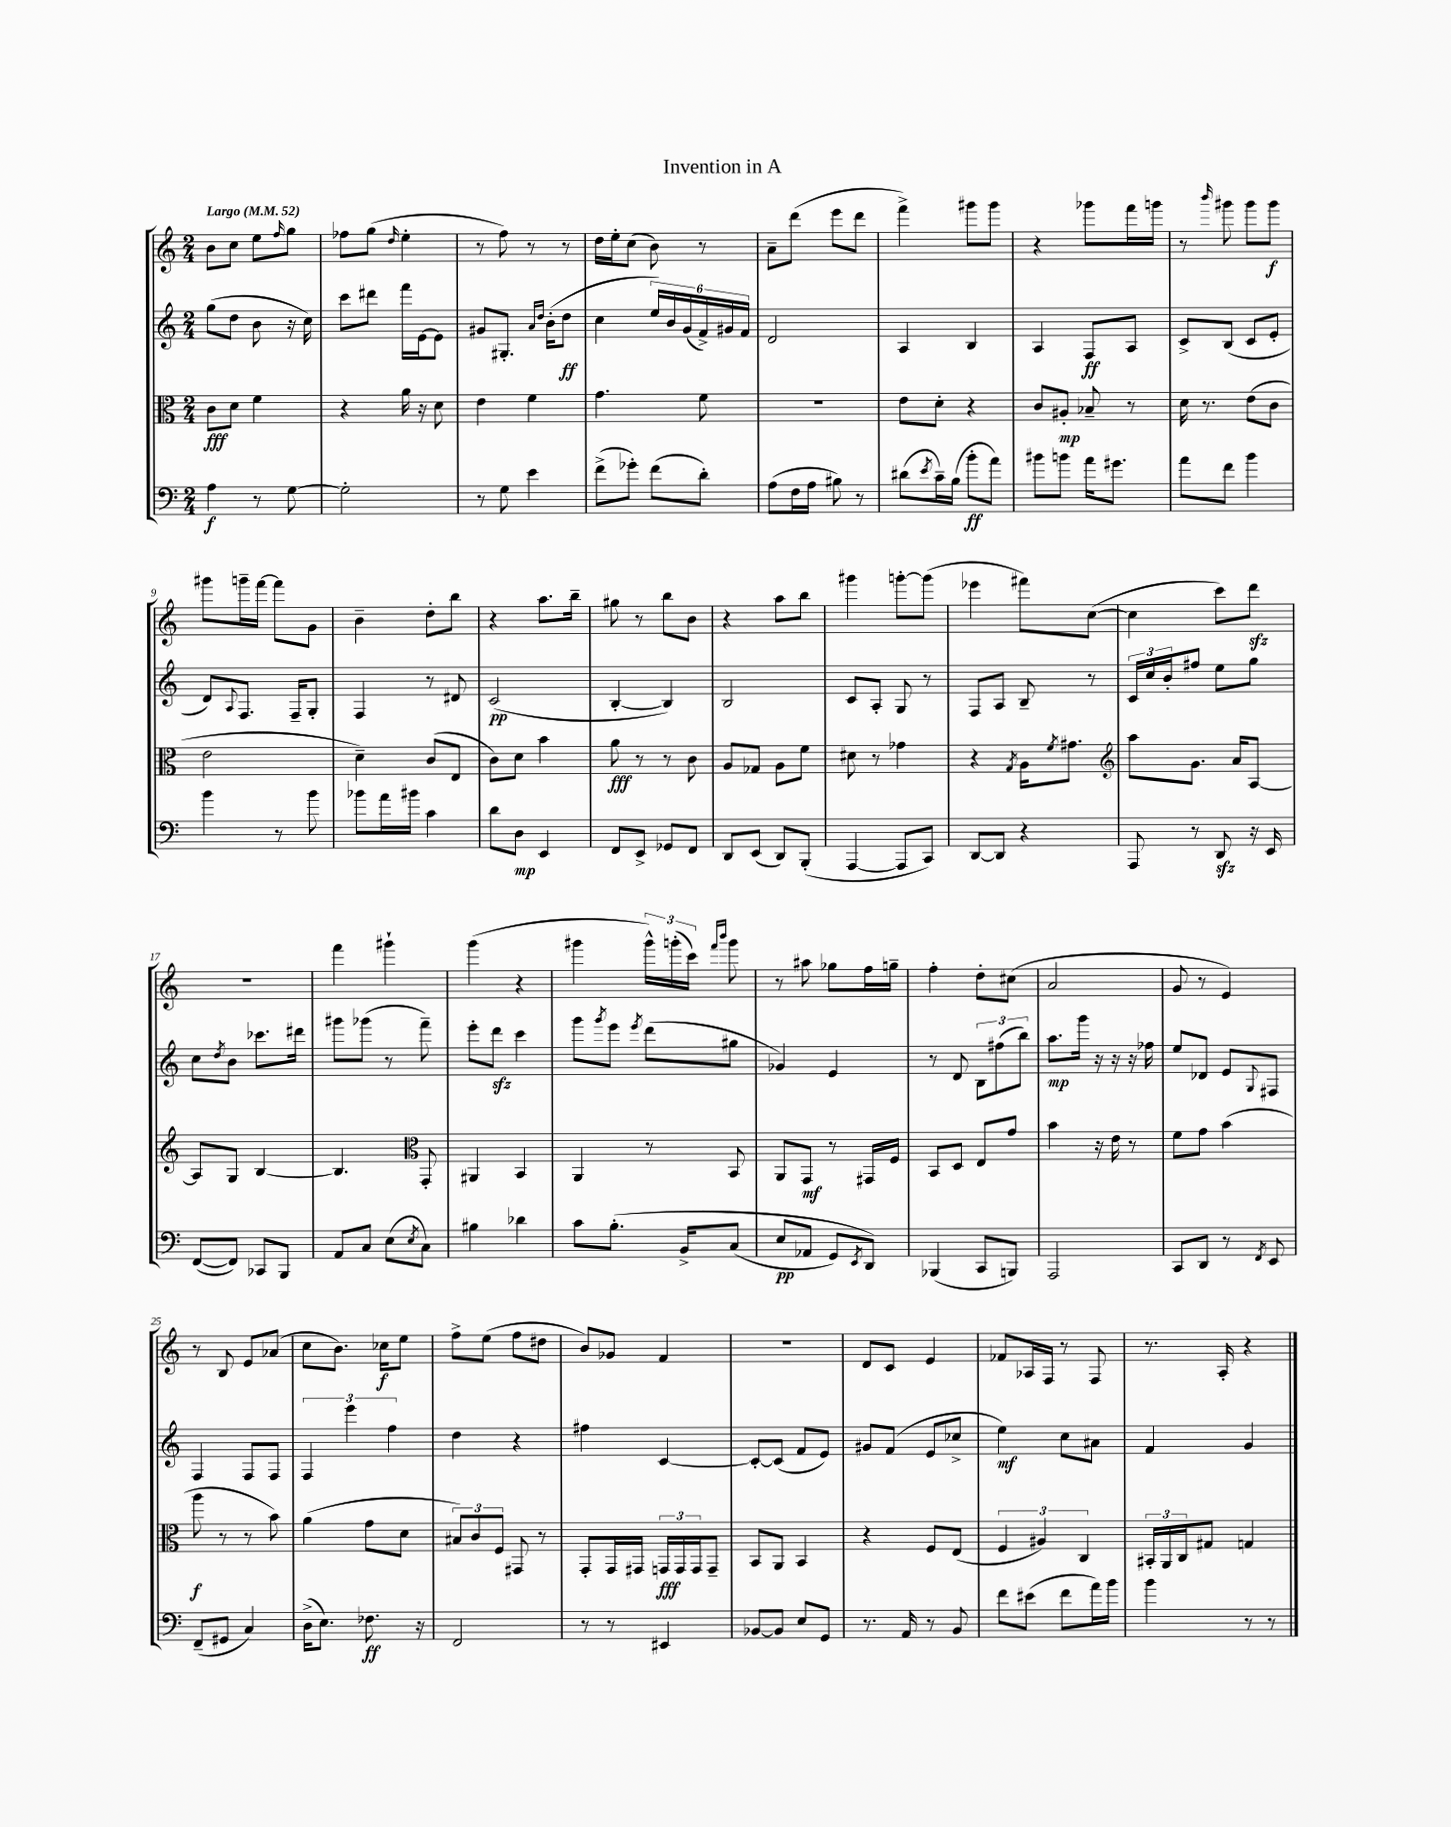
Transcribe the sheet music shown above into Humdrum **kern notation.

**kern	**kern	**kern	**kern
*staff4	*staff3	*staff2	*staff1
*clefF4	*clefC3	*clefG2	*clefG2
*k[]	*k[]	*k[]	*k[]
*M2/4	*M2/4	*M2/4	*M2/4
*MM52	*MM52	*MM52	*MM52
4A	8c	(8gg	8b
.	8d	8dd	8cc
8r	4f	8b	8ee
.	.	.	16qqff
[8G	.	16r	8gg
.	.	16cc)	.
=	=	=	=
2G']	4r	8ccc	8ff-
.	.	8ddd#	(8gg
.	.	.	16qqdd
.	16a	16fff	4ee'
.	16r	[16e	.
.	8d	8e]	.
=	=	=	=
8r	4e	8g#	8r
8G	.	8.G#'	8ff)
4e	4f	.	8r
.	.	16qqa	.
.	.	16qqdd	.
.	.	(16b'	.
.	.	8dd	8r
=	=	=	=
(8f^	4.g	4cc	16dd
.	.	.	16ee'
8g-')	.	.	(8cc
(8f	.	24ee)	8b)
.	.	24b	.
.	.	(24g	.
8d')	8f	24f^)	8r
.	.	24g#	.
.	.	24f	.
=	=	=	=
(8A	2r	2d	8a~
16F	.	.	(8ddd
16A	.	.	.
8B#)	.	.	8eee
8r	.	.	8ddd
=	=	=	=
(8d#	8e	4A	4fff^)
8qe	.	.	.
16c~)	8d'	.	.
(16B	.	.	.
8b'	4r	4B	8ggg#
8a)	.	.	8ggg#
=	=	=	=
8b#	8c	4A	4r
8b	8A#'	.	.
16a	8B-~	8F	8ggg-
8.g#	.	.	.
.	8r	8A	16fff
.	.	.	16ggg
=	=	=	=
8a	16d	8c^	8r
.	8.r	.	.
.	.	.	16qqbbb
8f	.	(8B	8ggg#
4b	(8e	8c	8ggg#
.	8c	8e'	8ggg#
=	=	=	=
4b	2e	8d)	8ggg#
.	.	8qqA	.
.	.	8.F	16ggg~
.	.	.	[16fff
8r	.	.	8fff]
.	.	16F~	.
8b	.	8G'	8g
=	=	=	=
8b-	4d~)	4F	4b~
16a	.	.	.
16b#	.	.	.
4c	(8c	8r	8dd'
.	8E	8d#	8bb
=	=	=	=
8d	8c)	(2c	4r
8D	8d	.	.
4EE	4b	.	8.aa
.	.	.	16bb~
=	=	=	=
8FF	8a	[4B'	8gg#
8EE^	8r	.	8r
8GG-	8r	4B])	8bb
8FF	8c	.	8b
=	=	=	=
8DD	8A	2B	4r
(8EE	8G-	.	.
8DD)	8A	.	8aa
(8BBB'	8f	.	8bb
=	=	=	=
[4AAA	8d#	8c	4ggg#
.	8r	8A'	.
8AAA]	4g-	8G	[8ggg'
8CC)	.	8r	(8ggg]
=	=	=	=
[8DD	4r	8F	4eee-
8DD]	.	8A	.
.	8qG	.	.
4r	16A	8B~	8fff#)
.	8qf	.	.
.	8.g#	.	.
.	.	8r	([8cc
=	=	=	=
*	*clefG2	*	*
8AAA	8aa	24c	4cc]
.	.	24cc	.
.	.	24b'	.
8r	8.g	8ff#	.
8DD	.	8ee	8ccc)
.	16a	.	.
16r	[8A	8gg	8ddd
16EE	.	.	.
=	=	=	=
([8FF	8A]	8cc	2r
.	.	8qdd	.
8FF])	8G	8b	.
8CC-	[4B	8.ccc-	.
8BBB	.	.	.
.	.	16ddd#	.
=	=	=	=
8AA	4.B]	8ggg#	4fff
8C	.	(8ggg-	.
(8E	.	8r	4ggg#`
*	*clefC3	*	*
8qE	.	.	.
8C)	8GG'	8fff~)	.
=	=	=	=
4B#	4AA#	8eee'	(4ggg
.	.	8ddd	.
4d-	4BB	4ccc	4r
=	=	=	=
8c	4AA	8ggg	4ggg#
.	.	8qggg	.
&(8.B'	.	8eee	.
.	.	8qeee	.
.	8r	(8ddd	24ggg#^^)
.	.	.	(24ggg'
16BB^	.	.	.
.	.	.	24ccc)
.	.	.	16qqfff
.	.	.	16qqbbb
(8C	8BB	8gg#	8ggg
=	=	=	=
8E	8AA	4g-)	8r
8AA-	8GG	.	8aa#
8GG)	8r	4e	8gg-
8qEE	.	.	.
8DD&)	16GG#	.	16ff
.	16F	.	16gg~
=	=	=	=
(4BBB-	8BB	8r	4ff'
.	8D	8d	.
8CC	8E	12B	8dd'
.	.	(12ff#	.
8BBB)	8g	.	(8cc#
.	.	12bb)	.
=	=	=	=
2AAA	4b	8.aa	2a
.	.	16ggg	.
.	16r	16r	.
.	16e	16r	.
.	8r	16r	.
.	.	16ff-	.
=	=	=	=
8CC	8f	8ee	8g
8DD	8g	8d-	8r
8r	(4b	8e	4e)
8qFF	.	8qqG	.
8EE	.	8F#	.
=	=	=	=
(8FF~	8aa	4F	8r
8GG#	8r	.	8B
4C)	8r	8F	8e
.	8b)	8F	(8a-
=	=	=	=
(16D^	(4a	6F	8cc
8.E)	.	.	.
.	.	.	8.b)
.	.	6eee	.
8.F-	8g	.	.
.	.	.	16cc-
.	.	6ff	.
.	8d	.	8ee
16r	.	.	.
=	=	=	=
2FF	12B#)	4dd	8ff^
.	12c	.	.
.	.	.	(8ee
.	12F	.	.
.	8GG#	4r	8ff
.	8r	.	8dd#
=	=	=	=
8r	8GG'	4ff#	8b)
8r	16GG	.	8g-
.	16GG#	.	.
4EE#	24GG	[4c	4f
.	24GG	.	.
.	24GG	.	.
.	8GG~	.	.
=	=	=	=
[8BB-	8BB	8c'_	2r
8BB-]	8AA	(8c]	.
8E	4BB	8f	.
8GG	.	8e)	.
=	=	=	=
8.r	4r	8g#	8d
.	.	(8f	8c
16AA	.	.	.
8r	8F	8e	4e
8BB	(8E	8cc-^	.
=	=	=	=
8f	6F	4ee)	8f-
(8e#	.	.	16A-
.	6A#)	.	.
.	.	.	16F
8f	.	8cc	8r
.	6C	.	.
16a)	.	8a#	8F
16b	.	.	.
=	=	=	=
4b	24BB#'	4f	8.r
.	24AA	.	.
.	24C	.	.
.	8G#	.	.
.	.	.	16A'
8r	4G	4g	4r
8r	.	.	.
==	==	==	==
*-	*-	*-	*-
